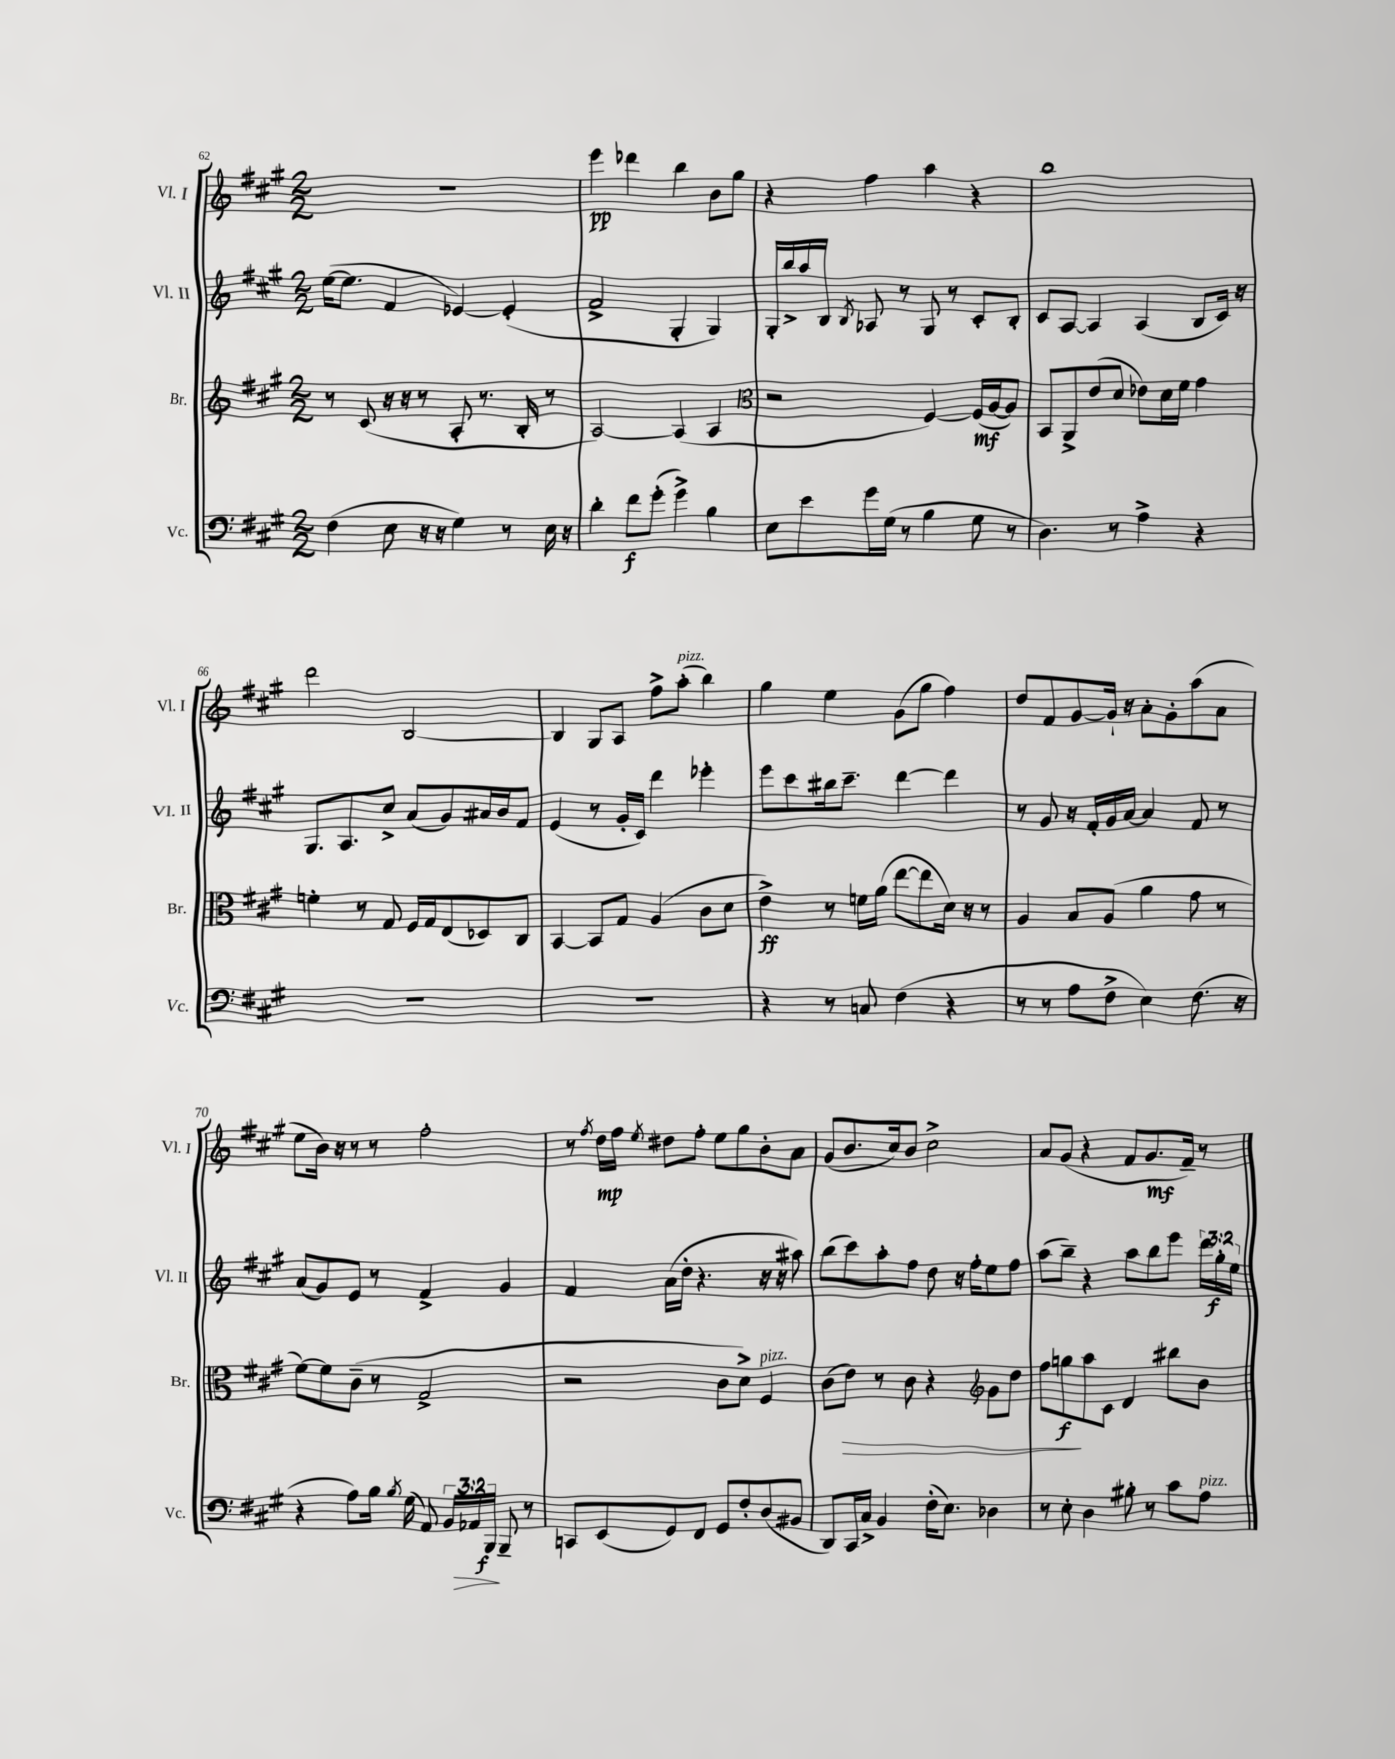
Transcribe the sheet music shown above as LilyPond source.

<<
\new StaffGroup <<
\new Staff = "s0" \with { instrumentName = "Vl. I" shortInstrumentName = "Vl. I" } {
    \clef treble \key a \major \numericTimeSignature \time 2/2
    \autoBeamOff R1 |
    e'''4\pp des'''4 b''4 b'8[ gis''8] |
    r4 fis''4 a''4 r4 |
    b''1 |
    d'''2 b2~ |
    b4 gis8[ a8] fis''8[-> a''8]-.^\markup { \italic "pizz." }( b''4) |
    gis''4 e''4 gis'8[( gis''8] fis''4) |
    d''8[ fis'8 gis'8~ gis'16]-! r16 a'8[-. gis'8-. a''8( a'8] |
    e''8[ b'16]) r16 r8 r8 fis''2-. |
    r8 \acciaccatura { fis''8 } d''16[\mp fis''16] \acciaccatura { e''8 } dis''8[ fis''8]-. e''8[ gis''8 b'8-. a'8] |
    gis'8[( b'8. cis''16) b'8] cis''2-> |
    a'8[ gis'8]( r4 fis'8[ gis'8.\mf fis'16]--) r8 \bar "|." |
}
\new Staff = "s1" \with { instrumentName = "Vl. II" shortInstrumentName = "Vl. II" } {
    \clef treble \key a \major \numericTimeSignature \time 2/2 \override Staff.TupletNumber.text = #tuplet-number::calc-fraction-text
    \autoBeamOff e''16[~( e''8.] fis'4 ees'4~) ees'4-.( |
    fis'2-> gis4-. gis4) |
    gis16[-. b''16-> a''16 b16] \acciaccatura { b8 } aes8 r8 gis8 r8 cis'8[-. b8]-. |
    cis'8[ a8]~ a4 a4( b8[ cis'16]) r16 |
    gis8.[ a8. cis''8]-> a'8[( gis'8) ais'16 b'16 fis'8] |
    e'4( r8 gis'16[-. cis'16]) d'''4 ees'''4-. |
    e'''8[ cis'''8 bis''16 cis'''8.]-- d'''4~ d'''4 |
    r8 gis'8 r16 fis'16[-. gis'16 a'16]~ a'4 fis'8 r8 |
    a'8[( gis'8) e'8] r8 fis'4-> gis'4 |
    fis'4 a'16[( d''16]-. r4. r16 r16 ais''8) |
    b''8[( cis'''8) a''8-. fis''8] d''8 r16 fis''16[-. e''8 fis''8] |
    a''8[( b''8]--) r4 a''8[ b''8 e'''8] \tuplet 3/2 { d'''16[ gis''16-.\f e''16] } \bar "|." |
}
\new Staff = "s2" \with { instrumentName = "Br." shortInstrumentName = "Br." } {
    \clef treble \key a \major \numericTimeSignature \time 2/2
    \autoBeamOff r8 cis'8( r16 r16 r8 a8-. r8. b16-. r8 |
    a2~) a4( a4 |
    \clef alto r2 fis4~) fis16[\mf( a16~ a8]) |
    b,8[ a,8-> e'8( d'8] ees'8[) d'16 fis'16] gis'4 |
    f'4-. r8 gis8 fis16[ gis16 e8( des8) cis8] |
    b,4~ b,8[ gis8] a4( cis'8[ d'8] |
    e'4->\ff) r8 f'16[ a'16]( e''8[~ e''8 d'16]) r16 r8 |
    a4 b8[ a8]( a'4 gis'8 r8 |
    fis'8[~) fis'8 cis'8]--( r8 gis2-> |
    r2 cis'8[ d'8]->) fis4^\markup { \italic "pizz." } |
    cis'8[( e'8]\>) r8 cis'8 r4 \clef treble gis'8[ d''8] |
    fis''8[ g''8\f\! a''8 cis'8] d'4 bis''8[ b'8] \bar "|." |
}
\new Staff = "s3" \with { instrumentName = "Vc." shortInstrumentName = "Vc." } {
    \clef bass \key a \major \numericTimeSignature \time 2/2 \override Staff.TupletNumber.text = #tuplet-number::calc-fraction-text
    \autoBeamOff fis4( e8 r16 r16 gis4) r8 e16 r16 |
    d'4-. fis'8[\f gis'8]-.( gis'4->) b4 |
    e8[ e'8 gis'16 gis16]( r8 b4 gis8 r8 |
    d4.) r8 a4-> r4 |
    r1 |
    R1 |
    r4 r8 c8 fis4( r4 |
    r8 r8 a8[ fis8]-> e4) fis8.( r16 |
    r4 a8[) b16] \acciaccatura { b8 } gis16( a,8) \tuplet 3/2 { b,16[ aes,16\> b,,16]\f\! } b,,8-- r8 |
    c,8[ e,8( gis,8) fis,8] gis,8[ fis8-. d8( bis,8] |
    d,8[) cis,16 cis16]-> b,4 fis16[-.( e8.]) des4 |
    r8 e8-. d4 bis8-. r8 cis'8[ a8]^\markup { \italic "pizz." } \bar "|." |
}
>>
>>
\layout { \context { \Score currentBarNumber = #62 } }
